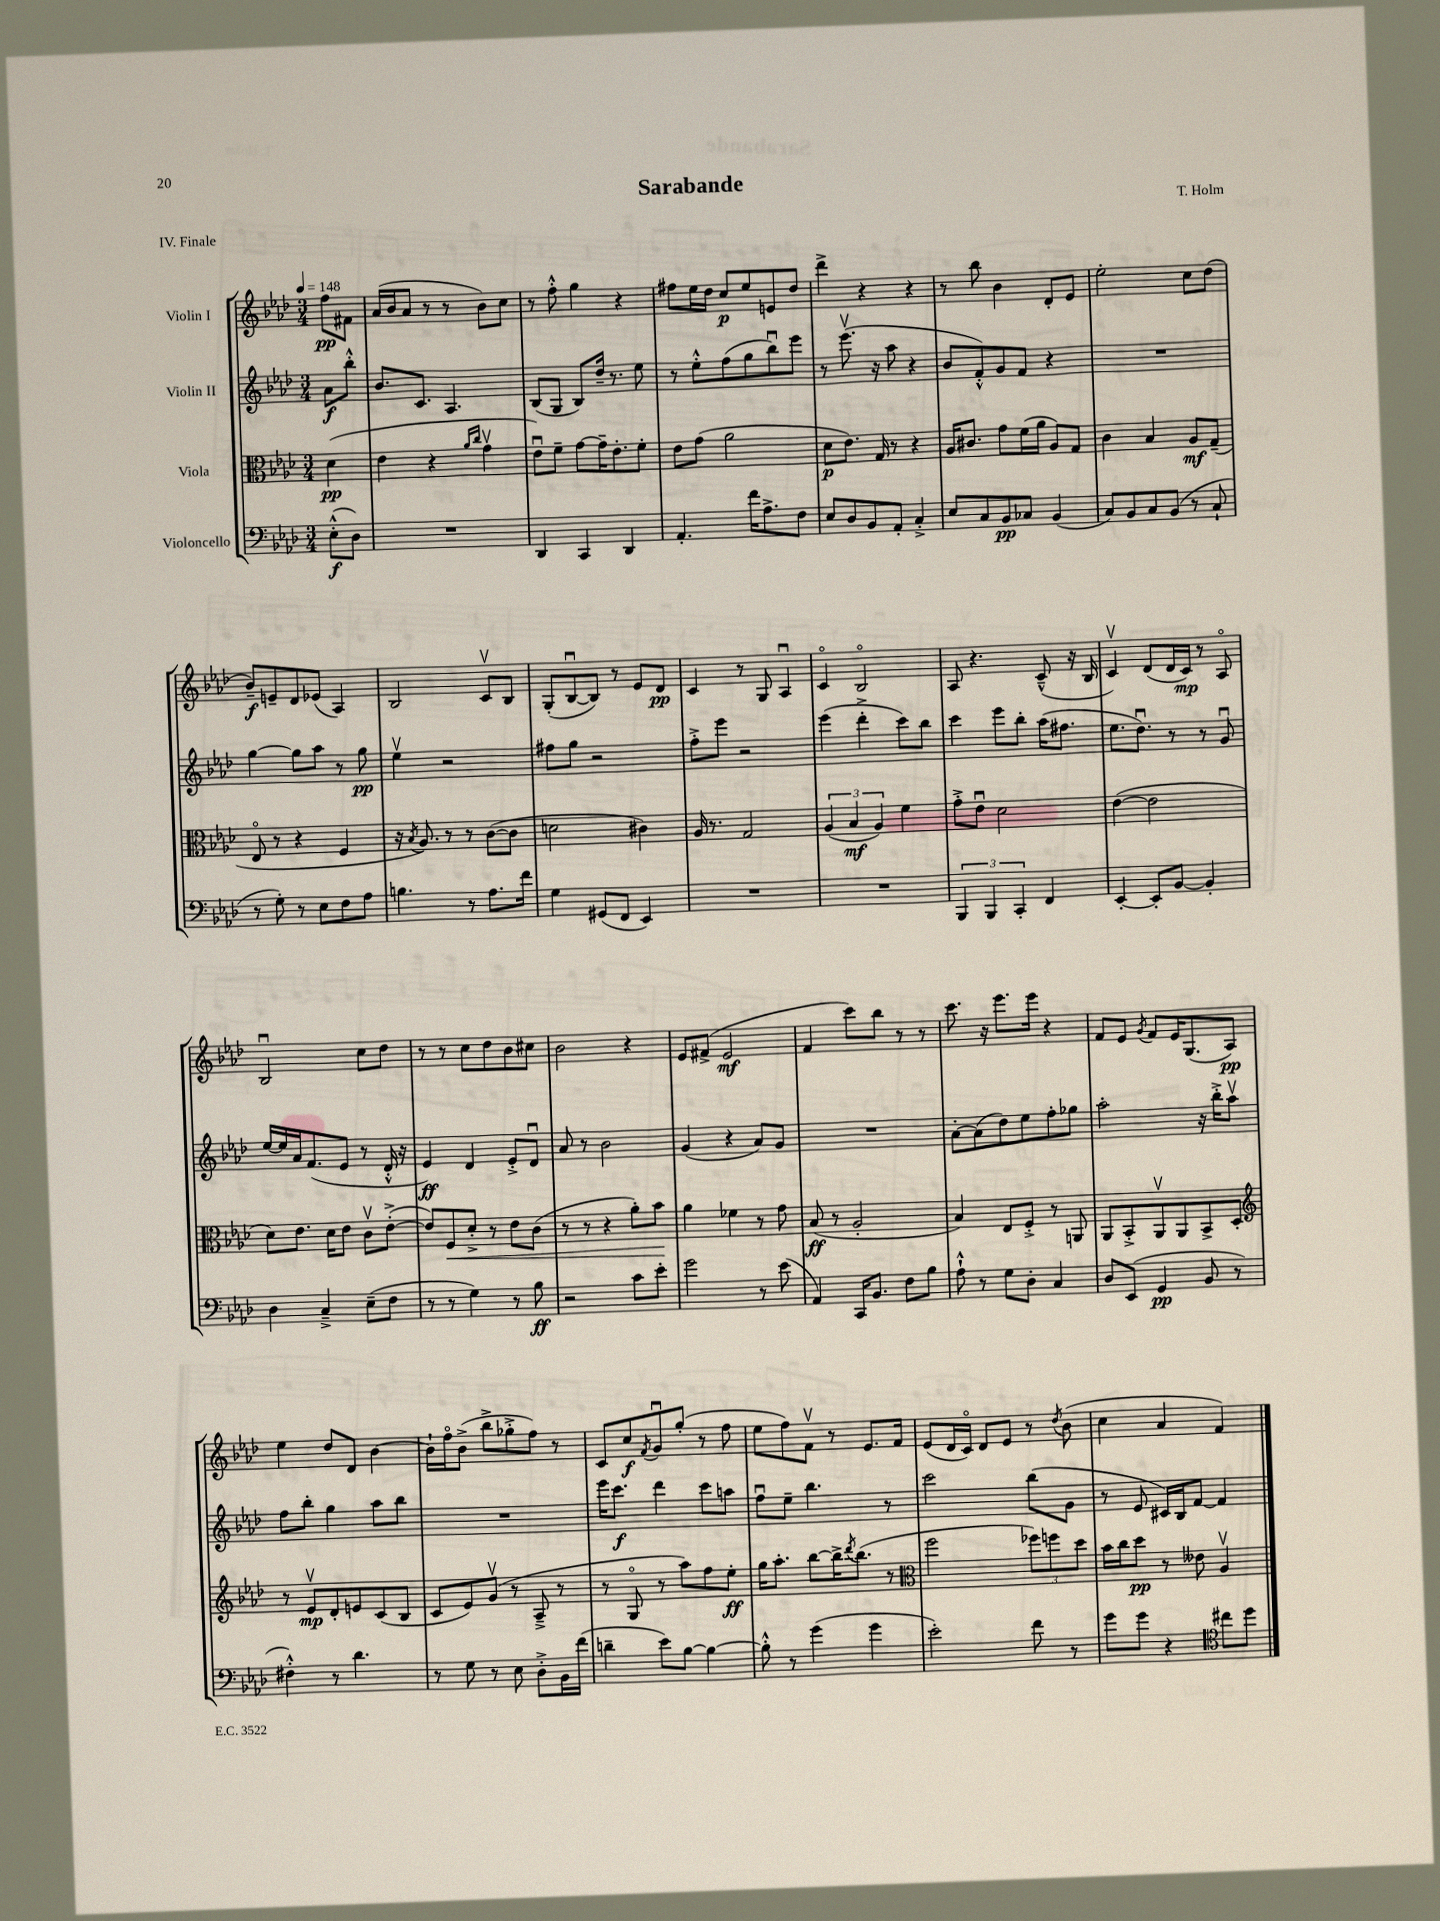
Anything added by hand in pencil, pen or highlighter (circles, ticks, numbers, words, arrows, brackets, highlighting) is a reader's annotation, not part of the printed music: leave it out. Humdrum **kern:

**kern	**kern	**kern	**kern
*staff4	*staff3	*staff2	*staff1
*clefF4	*clefC3	*clefG2	*clefG2
*k[b-e-a-d-]	*k[b-e-a-d-]	*k[b-e-a-d-]	*k[b-e-a-d-]
*M3/4	*M3/4	*M3/4	*M3/4
*MM148	*MM148	*MM148	*MM148
(8E-'^^\L	(4d-\	8a-\L	8ff\L
8D-\J)	.	8bb-'^^\J	8f#\J
=	=	=	=
2.r	4e-\	8.b-/L	(16a-/LL
.	.	.	16b-/J
.	.	.	8a-/J
.	.	8.c/J	.
.	4r	.	8r
.	.	4.A-/	8r
.	16qqa-/LL	.	.
.	16qqcc/JJ	.	.
.	4gv\	.	8b-\L)
.	.	.	8cc\J
=	=	=	=
4DD-/	8e-u\L)	(8B-/L	8r
.	8f~\J	8G/J	8ff'^^\
4CC/	[8g\L	8B-/L)	4gg\
.	16g~\]K	16dd-~/Jk	.
.	8.e-'\	8.r	.
4DD-/	.	.	4r
.	8f'\J	8ee-\	.
=	=	=	=
4.AA-'/	8e-\L	8r	8ff#\L
.	(8g\J	8ee-'^^\L	16ee-\L
.	.	.	16dd-\JJ
.	2a-\	(8ff\	8cc/L
16f\LK	.	8gg\	8ee-/
8.A-^\	.	.	.
.	.	8bb-u\)	8e/
8F\J	.	8eee-\J	8dd-/J
=	=	=	=
8E-/L	8d-\L	8r	4ddd-^\
8D-/	8.e-\J)	(8.eee-v\	.
8BB-/	.	.	4r
.	16G/	16r	.
8AA-'/J	8r	8aa-\	.
4C'^/	4r	4r	4r
=	=	=	=
8E-/L	16A-/LK	8b-/L	8r
.	8.c#/J	.	.
8C/	.	8f'^^/)	8bb-\
8BB-/	8g\L	8g/	4b-\
8C-/J	(16f\L	8f/J	.
.	16a-\JJ	.	.
(4BB-/	8A-/L)	4r	8d-'/L
.	8G/J	.	8e-/J
=	=	=	=
8C/L)	4c\	2.r	2ee-'\
8BB-/	.	.	.
8C/	4B-/	.	.
(8BB-/J	.	.	.
8r	8A-/L	.	8cc\L
8C`/	(8G~/J	.	(8dd-\J
=	=	=	=
8r	8E-o/	[4gg\	8b-~/L)
8G'\)	8r	.	8e~/
8r	4r	8gg\]L	8d-/
8E-\L	.	8aa-\J	(8e-/J
8F\	4F/	8r	4A-/)
8A-\J	.	8gg\	.
=	=	=	=
4.B\	16r	4ee-v\	2B-/
.	8qB-/	.	.
.	8.A-/)	.	.
.	8r	2r	.
8r	8r	.	.
8.A-\L	([8c\L	.	8cv/L
.	8c\]J	.	8B-/J
16f\Jk	.	.	.
=	=	=	=
4G\	2d\	8ff#\L	(8G'/L
.	.	8gg\J	[8B-u/
(8GG#/L	.	2r	8B-/]J)
8FF/J	.	.	8r
4EE-/)	4c#\)	.	8e-/L
.	.	.	8d-/J
=	=	=	=
2.r	16A-/	8ff'^\L	4c/
.	8.r	.	.
.	.	8eee-\J	.
.	2G/	2r	8r
.	.	.	8G/
.	.	.	4A-u/
=	=	=	=
2.r	(6A-/	(4eee-\	4co/
.	6B-/	.	.
.	.	4ddd-'^\	2B-o/
.	6A-/)	.	.
.	4f\	8ccc\L)	.
.	.	8bb-\J	.
=	=	=	=
6BBB-/	8g'^\L	4ccc\	8A-/
.	8e-u\J	.	4.r
6BBB-/	.	.	.
.	2d-\	8eee-\L	.
6CC'/	.	.	.
.	.	8bb-'\J	.
4FF/	.	(16aa-\LK	(8c~^^/
.	.	8.ff#\J	.
.	.	.	16r
.	.	.	16B-/
=	=	=	=
[4EE-'/	([4e-\	8.ee-\L	4cv/)
.	.	8.dd-u\J)	.
8EE-'/]L	2e-\]	.	(8d-/L
[8BB-/J	.	8r	16d-/L
.	.	.	16c/JJ)
4BB-'/]	.	8r	8r
.	.	8gu/	8A-o/
=	=	=	=
4D-\	8d-\L)	[16ee-/LL	2B-u/
.	.	16ee-/]	.
.	8.e-\J	16a-/J	.
.	.	(8.f/	.
4C~^/	.	.	.
.	16d-\LK	.	.
.	8e-\J	8e-/J	.
(8E-~\L	8cv\L	8r	8cc\L
8F\J	([8e-'^\J	16d-'^^/	8dd-\J
.	.	16r	.
=	=	=	=
8r	8e-/]L)	4e-/)	8r
8r	8F/	.	8r
4G\)	8d-'^/J	4d-/	8cc\L
.	8r	.	8dd-\
8r	8e-\L	8e-'^/L	8b-\
8B-\	(8c\J	8d-u/J	8cc#\J
=	=	=	=
2r	8r	8a-/	2b-\
.	8r	8r	.
.	4r	2b-\	.
8c\L	8a-'\L)	.	4r
8e-'\J	8b-\J	.	.
=	=	=	=
2g\	4a-\	(4g/	8e-/L
.	.	.	(8f#^/J
.	4f-\	4r	2e-/
8r	8r	8a-/L)	.
(8e-\	8g\	8g/J	.
=	=	=	=
4AA-/)	(8B-/	2.r	4f/
.	8r	.	.
16CC/LK	2A-'/	.	8ccc\L)
8.BB-/J	.	.	.
.	.	.	8bb-\J
8F\L	.	.	8r
8B-\J	.	.	8r
=	=	=	=
8A-`^^\	4B-/)	[8a-'\L	8.ccc\
8r	.	(8a-\]	.
.	.	.	16r
8G\L	8E-/L	8dd-\)	8.eee-\L
8D-'\J	8F'^/J	8ee-\	.
.	.	.	16eee-\Jk
4C/	8r	8ff'\	4r
.	8AA/	8gg-\J	.
=	=	=	=
8D-/L	8AA-/L	2aa-'\	8f/L
(8EE-/J	8BB-'^/	.	8e-/J
.	.	.	8qg/
4GG/	8AA-v/	.	8f/L
.	8AA-/	.	16e-/K
.	.	.	(8.G/
8BB-/	8BB-^/	16r	.
.	.	16bb-'^\LK	.
8r	8D-'/J	8aa-v\J	8A-/J)
=	=	=	=
*	*clefG2	*	*
4F#'^^\)	8r	8ff\L	4ee-\
.	8e-v/L	8bb-'\J	.
8r	8d-'/	4gg\	8dd-/L
4.d-\	8e/	.	8d-/J
.	(8c/	8aa-\L	[4b-\
.	8B-/J	8bb-\J	.
=	=	=	=
8r	8c/L	2.r	16b-`\]LL
.	.	.	16ffo\J
8G\	8e-/)	.	(8b-^\J
8r	(8gv/J	.	8bb-^\L
8E-\	8r	.	8gg-'^\
8D-'^\L	8A-~^/	.	8ff\J)
16BB-\L	8r	.	8r
(16f\JJ	.	.	.
=	=	=	=
4d~\	8r	16eee-\LK	8c/L
.	.	8.ccc\J	.
.	8Go/	.	8cc/
.	.	.	8qf/
8e-\L)	8r	4ddd-\	8gu/
[8B-\J	8aa-\L)	.	(8gg'/J
4B-\_	8ff\	8ccc\L	8r
.	8ee-'\J	8aa\J	8ff\
=	=	=	=
8B-'^^\]	16gg\LK	8ffu\L	8ee-\L
.	8.aa-'\J	.	.
8r	.	8ee-~\J	8ff\)
(4g\	[8bb-\L	4.bb-\	8fv\J
.	16bb-^\]K	.	8r
.	8qddd-/	.	.
.	(8.bb-\J	.	.
4g\	.	.	8.e-/L
.	8r	8r	.
.	.	.	16f/Jk
=	=	=	=
*	*clefC3	*	*
2e-'\)	2ff\	2ccc\	(8e-/L
.	.	.	16d-/L
.	.	.	16co/JJ)
.	.	.	8d-/L
.	.	.	8e-/J
8f\	12ff-\L)	(8bb-\L	8r
.	12ff\	.	.
.	.	.	8qdd-/
8r	.	8g\J	(8b-\
.	12dd-\J	.	.
=	=	=	=
8g\L	16b-\LL	8r	4cc\
.	16cc\J	.	.
8g\J	8dd-\J	8e-/	.
4r	8r	16c#/LL)	4a-/
.	.	16B-/J	.
.	8e--\	[8f/J	.
*clefC4	*	*	*
8cc#\L	4A-v/	4f/]	4f/)
8dd-\J	.	.	.
==	==	==	==
*-	*-	*-	*-
